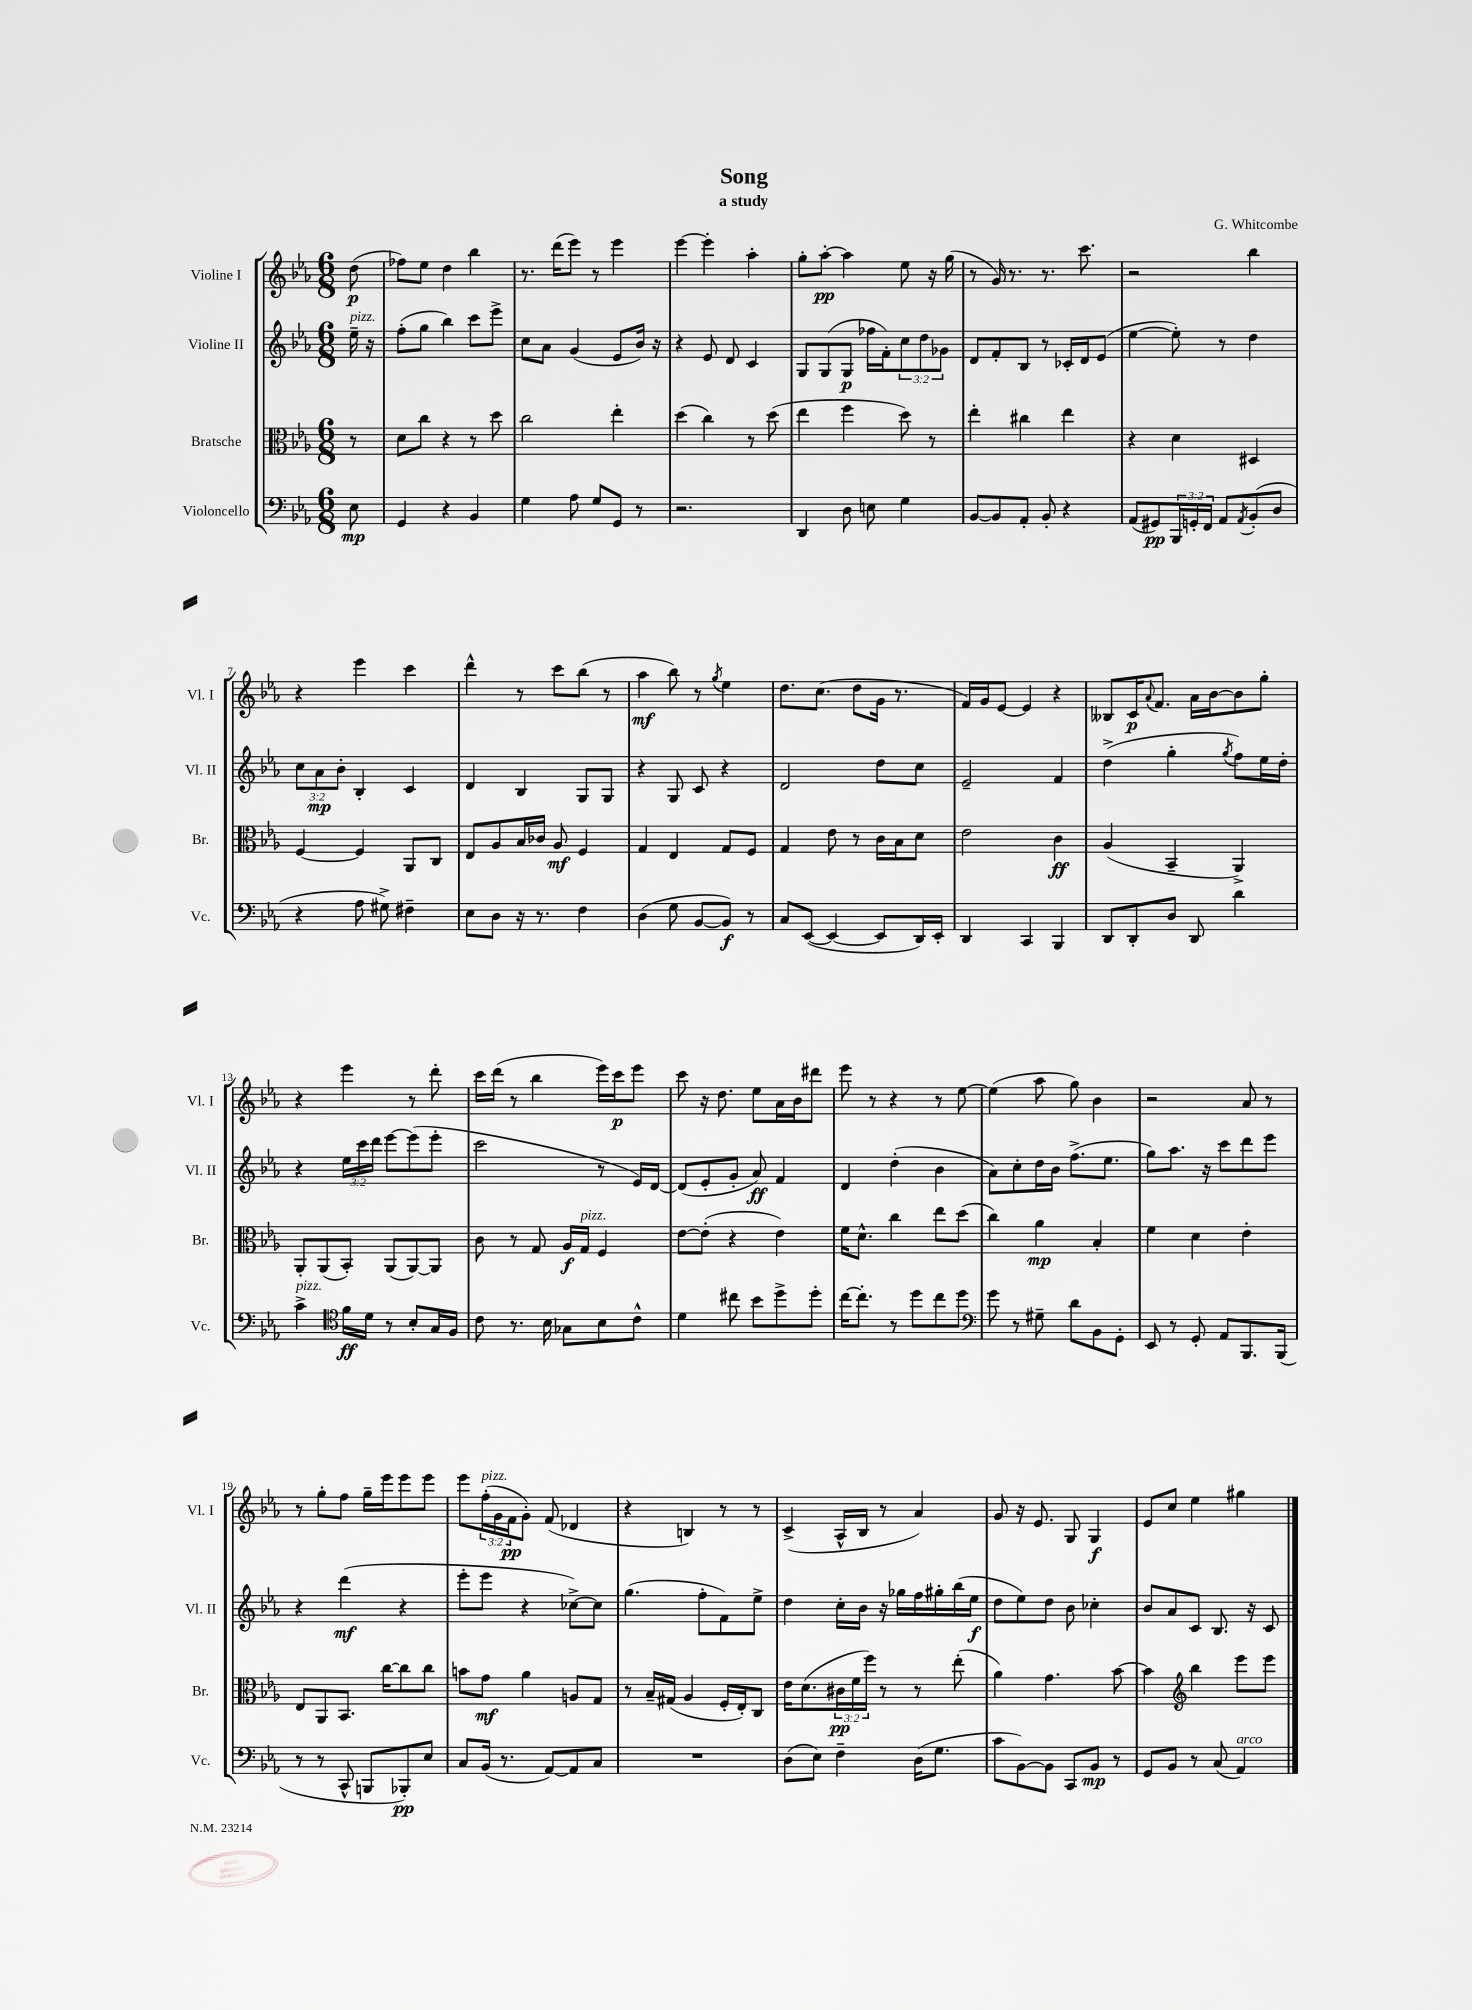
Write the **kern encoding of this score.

**kern	**kern	**kern	**kern
*staff4	*staff3	*staff2	*staff1
*clefF4	*clefC3	*clefG2	*clefG2
*k[b-e-a-]	*k[b-e-a-]	*k[b-e-a-]	*k[b-e-a-]
*M6/8	*M6/8	*M6/8	*M6/8
8E-\	8r	16ee-~\	(8dd\
.	.	16r	.
=	=	=	=
4GG/	8d\L	(8ff'\L	8ff-\L)
.	8cc\J	8gg\J	8ee-\J
4r	4r	4bb-\)	4dd\
4BB-/	8r	8ccc\L	4bb-\
.	8dd\	8eee-^\J	.
=	=	=	=
4G\	2cc\	8cc\L	8.r
.	.	8a-\J	.
.	.	.	(16ddd\LK
8A-\	.	(4g/	8eee-\J)
8G/L	.	.	8r
8GG/J	4ee-'\	8e-/L	4eee-\
8r	.	16b-/Jk)	.
.	.	16r	.
=	=	=	=
2.r	(4dd\	4r	[4eee-\
.	4cc\)	8e-/	4eee-'\]
.	.	8d/	.
.	8r	4c/	4aa-'\
.	(8dd\	.	.
=	=	=	=
4DD/	4ee-\	8G/L	8gg'\L
.	.	(8G/	[8aa-'\J
8D\	4ff\	8G/J	4aa-\]
8E\	.	16ff-\LL	.
.	.	16f'\J)	.
4G\	8dd\)	12cc\	8ee-\
.	.	12dd\	.
.	8r	.	16r
.	.	12g-\J	.
.	.	.	(16gg\
=	=	=	=
[8BB-/L	4ee-'\	8d/L	8r
8BB-/]	.	8f'/	16g/)
.	.	.	8.r
8AA-'/J	4cc#\	8B-/J	.
8BB-'/	.	8r	8.r
4r	4ee-\	16c-'/LL	.
.	.	16d/J	8.ccc\
.	.	(8e-/J	.
=	=	=	=
(8AA-/L	4r	[4ee-\	2r
8GG#/)	.	.	.
24BBB-/L	4d\	8ee-'\])	.
24GG'/	.	.	.
24FF/JJ	.	.	.
8AA-/L	.	8r	.
8qAA-/	.	.	.
(8BB-'/	4D#/	4dd\	4bb-\
8D/J	.	.	.
=	=	=	=
4r	[4F/	12cc\L	4r
.	.	12a-\	.
.	.	12b-'\J	.
8A-\	4F/]	4B-'/	4eee-\
8G#^\)	.	.	.
4F#~\	8AA-/L	4c/	4ccc\
.	8C/J	.	.
=	=	=	=
8E-\L	8E-/L	4d/	4ddd^^\
8D\J	8A-/	.	.
16r	16B-/L	4B-/	8r
8.r	16c-/JJ	.	.
.	8A-/	.	8ccc\L
4F\	4F/	8G/L	(8bb-\J
.	.	8G/J	8r
=	=	=	=
(4D\	4G/	4r	4aa-\
8G\	4E-/	8G/	8bb-\)
[8BB-/L	.	8c/	8r
.	.	.	8qgg/
8BB-/]J)	8G/L	4r	4ee-\
8r	8F/J	.	.
=	=	=	=
8C/L	4G/	2d/	8.dd\L
([8EE-/J	.	.	.
.	.	.	(8.cc\J
4EE-/_	8e-\	.	.
.	8r	.	8dd\L
8EE-/]L	16c\LL	8dd\L	16g\Jk
.	16B-\J	.	8.r
16DD/L)	8d\J	8cc\J	.
16EE-'/JJ	.	.	.
=	=	=	=
4DD/	2e-\	2e-~/	16f/LL)
.	.	.	16g/J
.	.	.	[8e-/J
4CC/	.	.	4e-/]
4BBB-/	4c\	4f/	4r
=	=	=	=
8DD/L	(4A-/	(4dd^\	8B--/L
8DD'/	.	.	16c/K
.	.	.	8qqa-/
.	.	.	8.f/J
8D/J	4BB-~/	4gg'\	.
8DD/	.	.	16a-\LL
.	.	.	[16b-\J
.	.	8qgg/	.
4d\	4AA-^/)	8ff\L)	8b-\]
.	.	16ee-\L	8gg'\J
.	.	16dd'\JJ	.
=	=	=	=
4c^\	8AA-'/L	4r	4r
.	(8AA-/	.	.
*clefC4	*	*	*
16f\LL	8BB-'/J)	24ee-\LL	4eee-\
.	.	24ccc\	.
16d\JJ	.	.	.
.	.	24ddd\JJ	.
8r	(8AA-/L	[8eee-\L	.
8B-'/L	[8AA-/)	(8eee-\]	8r
16G/L	8AA-/]J	8eee-'\J	8ddd'\
16F/JJ	.	.	.
=	=	=	=
8c\	8c\	2ccc\	16ccc\LL
.	.	.	(16ddd\JJ
8.r	8r	.	8r
.	8G/	.	4bb-\
16B-\	.	.	.
8G-\L	16A-/LL	.	.
.	16G/JJ	.	.
8B-\	4F/	8r	16eee-\LL)
.	.	.	16ccc\J
8c^^\J	.	16e-/LL)	8eee-\J
.	.	[16d/JJ	.
=	=	=	=
4d\	[8e-\L	(8d/]L	8ccc\
.	(8e-'\]J	8e-'/	16r
.	.	.	8.dd\
8cc#\	4r	8g'/J	.
8b-\L	.	8a-/)	8ee-\L
8dd^\	4e-\)	4f/	16a-\L
.	.	.	16b-\J
8dd'\J	.	.	8ddd#\J
=	=	=	=
[16cc\LK	16f\LK	4d/	8eee-\
8.cc'\]J	8.d^^\J	.	.
.	.	.	8r
8r	4cc\	(4dd'\	4r
8dd\L	.	.	.
8cc\	8ee-\L	4b-\	8r
8dd\J	(8dd\J	.	[8ee-\
=	=	=	=
*clefF4	*	*	*
8g\	4cc\)	8a-\L)	(4ee-\]
8r	.	8cc'\	.
8G#~\	4a-\	16dd\L	8aa-\
.	.	16b-\JJ	.
8d\L	.	(8.ff^\L	8gg\)
8BB-\	4B-'/	.	4b-\
.	.	8.ee-\J	.
8GG'\J	.	.	.
=	=	=	=
8EE-/	4f\	8gg\L)	2r
8r	.	8.aa-\J	.
8GG'/	4d\	.	.
.	.	16r	.
8AA-/L	.	8ccc\L	.
8.BBB-/	4e-'\	8ddd\	8a-/
.	.	8eee-\J	8r
(16BBB-/Jk	.	.	.
=	=	=	=
8r	8E-/L	4r	8r
8r	8AA-/	.	8gg'\L
8CC^^/	8.BB-/J	(4ddd\	8ff\J
8BBB/L	.	.	16gg~\LL
.	[16cc\LK	.	16eee-\J
8BBB-'/)	8cc\]	4r	8eee-\
8E-/J	8cc\J	.	8eee-\J
=	=	=	=
8C/L	8b\L	8eee-'\L	8eee-\L
(16BB-/Jk	8g\J	8eee-\J	(24ff'\L
.	.	.	24g\
8.r	.	.	.
.	.	.	24f\J
.	4a-\	4r	8g'\J)
[8AA-/L)	.	.	(8f/
8AA-/]	8A/L	[8cc-^\L)	4d-/
8C/J	8G/J	8cc-\]J	.
=	=	=	=
2.r	8r	(4.gg\	4r
.	16B-~/LL	.	.
.	(16G#/JJ	.	.
.	4A-/	.	4B/)
.	.	8ff'\L	.
.	16F'/LL	8f\)	8r
.	16E-'/J)	.	.
.	8C/J	8ee-^\J	8r
=	=	=	=
(8D\L	16e-\LK	4dd\	(4c^/
.	(8.d\	.	.
8E-\J)	.	.	.
4F~\	24c#\L	16cc'\LL	16A-^^/LL
.	24f\	.	.
.	.	16b-\JJ	16B-/JJ
.	24ff\JJ)	.	.
.	8r	16r	8r
.	.	16gg-\LL	.
(16D\LK	8r	16ff\	4a-/)
8.G\J	.	16gg#'\	.
.	(8ee-'\	(16bb-\	.
.	.	16ee-\JJ	.
=	=	=	=
8c\L	4a-\)	8dd\L	8g/
[8BB-\)	.	8ee-\)	16r
.	.	.	8.e-/
8BB-\]J	4.g\	8dd\J	.
8CC/L	.	8b-\	8G/
8BB-/J	.	4cc-'\	4G/
8r	[8b-\	.	.
=	=	=	=
8GG/L	4b-\]	8b-/L	8e-/L
8BB-/J	.	8a-/	8cc/J
*	*clefG2	*	*
8r	4bb-\	8c/J	4ee-\
(8C/	.	8.B-/	.
4AA-/)	8eee-\L	.	4gg#\
.	.	16r	.
.	8eee-\J	8c/	.
==	==	==	==
*-	*-	*-	*-
